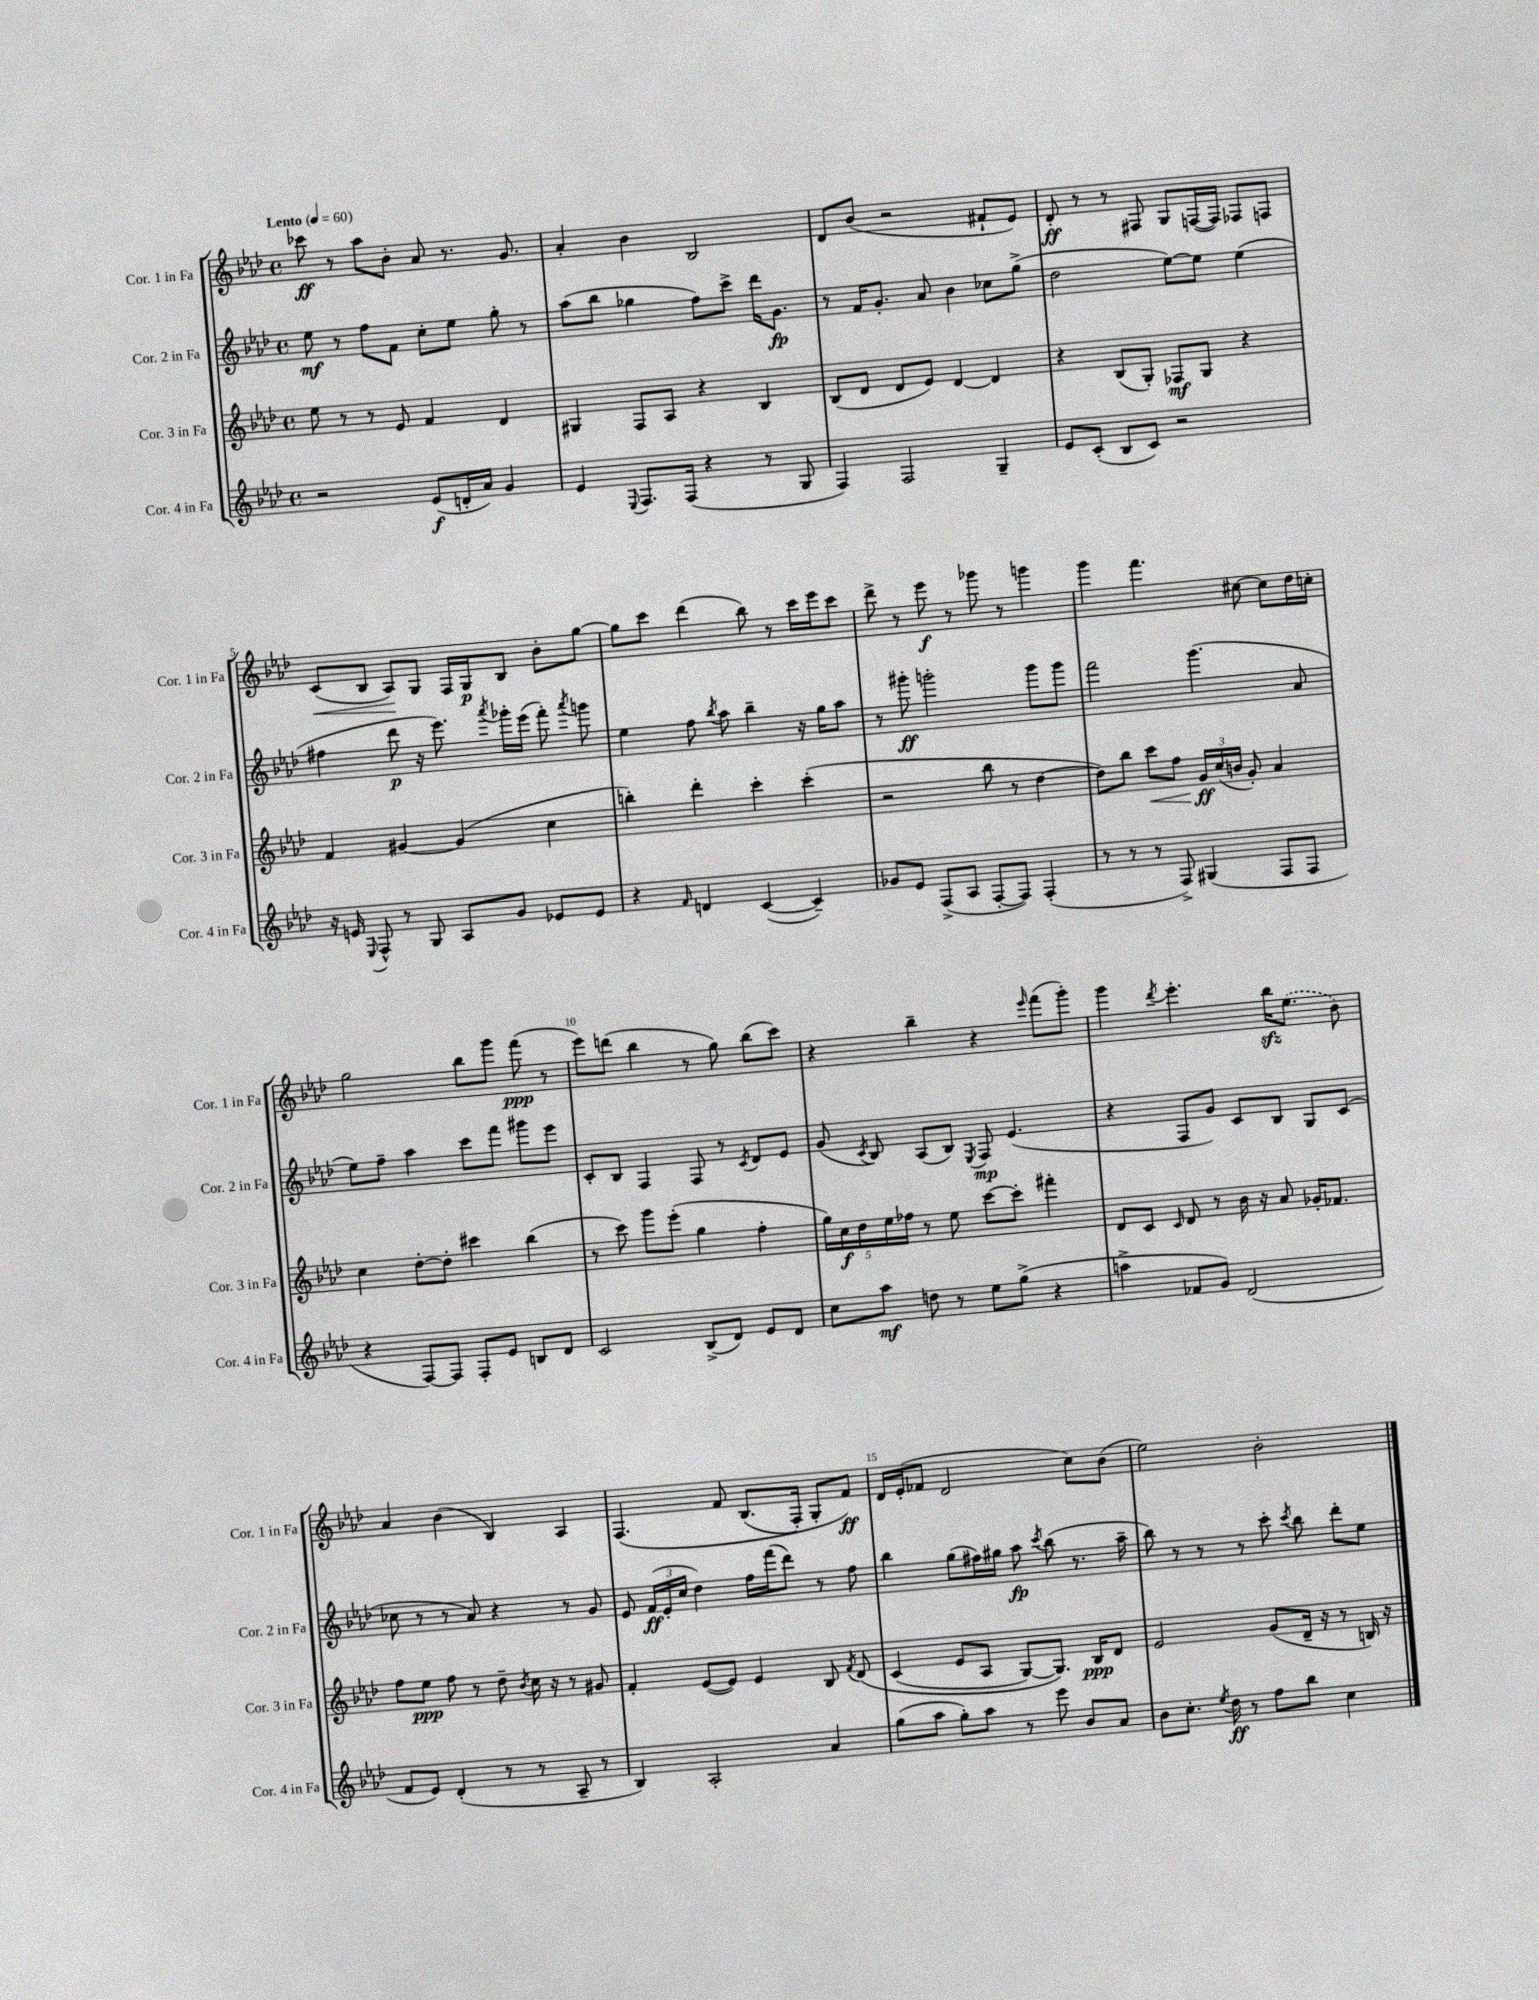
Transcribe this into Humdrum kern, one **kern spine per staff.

**kern	**dynam	**kern	**dynam	**kern	**dynam	**kern	**dynam
*part4	*part4	*part3	*part3	*part2	*part2	*part1	*part1
*staff4	*staff4	*staff3	*staff3	*staff2	*staff2	*staff1	*staff1
*I"Cor. 4 in Fa	*	*I"Cor. 3 in Fa	*	*I"Cor. 2 in Fa	*	*I"Cor. 1 in Fa	*
*I'Cor. 4 in Fa	*	*I'Cor. 3 in Fa	*	*I'Cor. 2 in Fa	*	*I'Cor. 1 in Fa	*
*clefG2	*	*clefG2	*	*clefG2	*	*clefG2	*
*k[b-e-a-d-]	*	*k[b-e-a-d-]	*	*k[b-e-a-d-]	*	*k[b-e-a-d-]	*
*M4/4	*	*M4/4	*	*M4/4	*	*M4/4	*
*met(c)	*	*met(c)	*	*met(c)	*	*met(c)	*
*MM60	*	*MM60	*	*MM60	*	*MM60	*
=1	=1	=1	=1	=1	=1	=1	=1
!	!	!	!	!	!	!LO:TX:a:B:t=Lento	!
2r	.	8ee-\	.	8ee-\	mf	8ccc-X\	ff
.	.	8r	.	8r	.	8r	.
.	.	8r	.	8ff\L	.	8aa-\L	.
.	.	8e-/	.	8f\J	.	8b-'\J	.
(8e-/L	f	4f/	.	8cc'\L	.	8a-/	.
16dn'/L	.	.	.	8ee-\J	.	8.r	.
16a-/JJ)	.	.	.	.	.	.	.
4g/	.	4d-/	.	8gg'\	.	.	.
.	.	.	.	.	.	8.g/	.
.	.	.	.	8r	.	.	.
=2	=2	=2	=2	=2	=2	=2	=2
4e-/	.	4G#X/	.	(8aa-\L	.	4a-'/	.
.	.	.	.	8bb-\J	.	.	.
8qqE-/	.	.	.	.	.	.	.
8.F/L	.	8F/L	.	4gg-X\	.	4b-\	.
.	.	8A-/J	.	.	.	.	.
(16F/Jk	.	.	.	.	.	.	.
4r	.	4r	.	8ff\L)	.	2B-/	.
.	.	.	.	8ccc^\J	.	.	.
8r	.	4B-/	.	16ddd-\KL	.	.	.
.	.	.	.	8.g\J	fp	.	.
8G/	.	.	.	.	.	.	.
=3	=3	=3	=3	=3	=3	=3	=3
4F/)	.	(8B-/L	.	8r	.	8d-/L	.
.	.	8d-/J	.	16f/KL	.	(8b-/J	.
.	.	.	.	8.g'/J	.	.	.
2F/	.	8d-/L	.	.	.	2r	.
.	.	8e-/J)	.	8a-/	.	.	.
.	.	[4d-/	.	4b-\	.	.	.
4G~/	.	4d-/]	.	8cc-X\L	.	8f#X`/L	.
.	.	.	.	(8gg^\J	.	8e-/J)	.
=4	=4	=4	=4	=4	=4	=4	=4
8e-/L	.	4r	.	2dd-\	.	8d-'/	ff
(8c'/J	.	.	.	.	.	8r	.
8B-/L	.	(8B-/L	.	.	.	8r	.
8c/J)	.	8G'/J)	.	.	.	8F#X/	.
2r	.	8F-X/L	mf	[8ee-\L)	.	8G/L	.
.	.	8G/J	.	8ee-\J]	.	([16Fn/L	.
.	.	.	.	.	.	16F/JJ])	.
.	.	4r	.	(4ee-\	.	8F-X/L	.
.	.	.	.	.	.	8Fn/J	.
!!LO:LB:g=z
=5	=5	=5	=5	=5	=5	=5	=5
!	!	!	!	!	!	!	!LO:HP:b
16r	.	4f/	.	4ff#X\	.	(8c/L	<
16en/	.	.	.	.	.	.	.
8qqE-/	.	.	.	.	.	.	.
8F^^/	.	.	.	.	.	8B-/J	.
8r	.	[4g#X/	.	8ddd-\	p	8A-/L)	.
8G/	.	.	.	16r	.	8G/J	[
.	.	.	.	8.eee-\)	.	.	.
8A-/L	.	(4g#/]	.	.	.	16F/LL	.
.	.	.	.	.	.	16G/J	p
.	.	.	.	8qaaa-/	.	.	.
8g/J	.	.	.	16ggg-X'\LL	.	8B-/J	.
.	.	.	.	(16eee-\JJ	.	.	.
8e-X/L	.	4cc\	.	8fff'\)	.	8b-'\L	.
.	.	.	.	8qaaa-/	.	.	.
8e-/J	.	.	.	8gggn\	.	[8gg\J	.
=6	=6	=6	=6	=6	=6	=6	=6
4r	.	4bbn'\)	.	4ee-\	.	8gg\L]	.
.	.	.	.	.	.	8ccc\J	.
16qqf/	.	.	.	.	.	.	.
4dn/	.	4ddd-'\	.	8ff\	.	(4ddd-\	.
.	.	.	.	8qbb-/	.	.	.
.	.	.	.	8aa-\	.	.	.
([4c/	.	4ccc'\	.	4bb-~\	.	8bb-\)	.
.	.	.	.	.	.	8r	.
4c~/])	.	(4ccc'\	.	16r	.	16ccc\LL	.
.	.	.	.	16gg\KL	.	16eee-\J	.
.	.	.	.	8aa-\J	.	8ccc\J	.
=7	=7	=7	=7	=7	=7	=7	=7
8g-X/L	.	2r	.	8r	.	8ddd-^\	.
8e-/J	.	.	.	8ggg#X'\	ff	8r	.
(8F^/L	.	.	.	2gggn'\	.	8eee-\	f
8A-/J	.	.	.	.	.	8r	.
[8F'/L	.	8bb-\	.	.	.	8ggg-X\	.
8F/J])	.	8r	.	.	.	8r	.
(4F'/	.	[4dd-\	.	8ggg\L	.	4gggn\	.
.	.	.	.	8ggg\J	.	.	.
=8	=8	=8	=8	=8	=8	=8	=8
8r	.	8dd-\L])	.	2fff\	.	4ggg\	.
8r	.	8bb-\J	.	.	.	.	.
!	!	!	!LO:HP:b	!	!	!	!
8r	.	8ccc\L	<	.	.	4.fff\	.
8F^/)	.	8ff\J	.	.	.	.	.
(4G#X/	.	24g/LL	ff	(4.ggg\	.	.	.
.	.	(24cc/	[	.	.	.	.
.	.	24bn/JJ	.	.	.	.	.
.	.	8g'/)	.	.	.	[8cc#X\	.
8F/L	.	4a-/	.	.	.	8cc#\L]	.
8F/J	.	.	.	8a-/	.	16dd-\L	.
.	.	.	.	.	.	16ccn'\JJ	.
!!LO:LB:g=z
=9	=9	=9	=9	=9	=9	=9	=9
4r	.	4cc\	.	8ee-\L)	.	2gg\	.
.	.	.	.	8ff~\J	.	.	.
[8F/L)	.	[8dd-'\L	.	4aa-\	.	.	.
8F/J]	.	8dd-'\J]	.	.	.	.	.
8F'/L	.	4ccc#X\	.	8ccc\L	.	8bb-\L	.
8e-/J	.	.	.	8fff\J	.	8ggg\J	.
8Bn/L	.	(4bb-\	.	8ggg#X\L	.	(8fff\	ppp
8d-/J	.	.	.	8eee-\J	.	8r	.
=10	=10	=10	=10	=10	=10	=10	=10
2c/	.	8r	.	8c'/L	.	8eee-\L)	.
.	.	8ccc\)	.	8B-/J	.	(8dddn\J	.
.	.	8ggg\L	.	4F/	.	4bb-\	.
.	.	(8eee-'\J	.	.	.	.	.
(8B-^/L	.	4gg\	.	8F/	.	8r	.
8d-/J)	.	.	.	8r	.	8gg\)	.
.	.	.	.	8qc/	.	.	.
8e-/L	.	4ff'\	.	8d-/L	.	(8bb-\L	.
8d-/J	.	.	.	8e-/J	.	8ccc\J)	.
=11	=11	=11	=11	=11	=11	=11	=11
8cc\L	.	20gg\LL)	.	(8g/	.	4r	.
.	.	20cc\	f	.	.	.	.
.	.	20dd-\	.	.	.	.	.
.	.	.	.	8qc/	.	.	.
8aa-\J	mf	.	.	8B-/)	.	.	.
.	.	20ee-\	.	.	.	.	.
.	.	20ff-X\JJ	.	.	.	.	.
8ddn\	.	8r	.	(8A-/L	.	4bb-~\	.
8r	.	8ee-\	.	8B-/J)	.	.	.
.	.	.	.	8qE-/	.	.	.
8ee-\L	.	[8ccc\L	.	8F/	mp	4r	.
(8gg^\J	.	8ccc'\J]	.	(4.e-/	.	.	.
.	.	.	.	.	.	16qqeee-/	.
4r	.	4fff#X'\	.	.	.	(8fff\L	.
.	.	.	.	.	.	8ggg'\J)	.
=12	=12	=12	=12	=12	=12	=12	=12
4aan^\	.	8d-/L	.	4r	.	4ggg\	.
.	.	8c/J	.	.	.	.	.
.	.	16qqc/	.	.	.	8qddd-/	.
8f-X/L	.	8d-/	.	8F/L	.	4.eee-'\	.
8g/J)	.	8r	.	8g/J)	.	.	.
(2d-/	.	16b-\	.	8c/L	.	.	.
.	.	16r	.	.	.	.	.
.	.	8a-/	.	8B-/J	.	16bb-zz\KL	.
.	.	.	.	.	.	(8.ee-\J	.
.	.	16g-X'/KL	.	8G/L	.	.	.
.	.	8.f-X/J	.	.	.	.	.
.	.	.	.	(8c/J	.	8b-\)	.
!!LO:LB:g=z
=13	=13	=13	=13	=13	=13	=13	=13
8f/L	.	8ff\L	.	8cc-X\	.	4a-/	.
8e-/J)	.	8ee-\J	ppp	8r	.	.	.
(4d-'/	.	8ff\	.	8r	.	(4b-\	.
.	.	8r	.	8a-/)	.	.	.
8r	.	8dd-~\	.	4r	.	4B-/)	.
.	.	8qb-/	.	.	.	.	.
8r	.	16cc\	.	.	.	.	.
.	.	16r	.	.	.	.	.
8A-~/	.	8r	.	8r	.	4A-/	.
8r	.	8g#X/	.	8g/	.	.	.
=14	=14	=14	=14	=14	=14	=14	=14
4B-/)	.	4f'/	.	8e-/	.	(4.F/	.
.	.	.	.	(24f/LL	ff	.	.
.	.	.	.	24e-'/	.	.	.
.	.	.	.	24cc/JJ	.	.	.
2A-'/	.	([8e-/L	.	4dd-\)	.	.	.
.	.	8e-/J])	.	.	.	8f/	.
.	.	4e-/	.	16ff\LL	.	(8.B-/L	.
.	.	.	.	(16fff\J	.	.	.
.	.	.	.	8ddd-\J)	.	.	.
.	.	.	.	.	.	16F'/Jk)	.
4a-/	.	8B-/	.	8r	.	8G'/L	.
.	.	8qf/	.	.	.	.	.
.	.	(8d-/	.	8ff\	.	8f/J)	ff
=15	=15	=15	=15	=15	=15	=15	=15
(8gg\L	.	(4c/	.	4bb-\	.	16d-/LL	.
.	.	.	.	.	.	(16e-'/J	.
8aa-\J	.	.	.	.	.	8f-X/J	.
8gg'\L)	.	8e-/L	.	(8gg\L	.	2d-/	.
8aa-\J	.	8A-/J	.	16ff#X\L)	.	.	.
.	.	.	.	16gg#X\JJ	.	.	.
8r	.	[8G/L)	.	8aa-\	fp	.	.
.	.	.	.	8qccc/	.	.	.
8eee-\	.	8.G/J])	.	(8bb-\	.	.	.
8b-/L	.	.	.	8.r	.	8cc\L)	.
.	.	16B-/KL	ppp	.	.	.	.
8a-/J	.	8d-/J	.	.	.	(8b-\J	.
.	.	.	.	16aa-~\	.	.	.
=16	=16	=16	=16	=16	=16	=16	=16
8b-\L	.	2e-/	.	8bb-\)	.	2ee-\)	.
8.cc'\J	.	.	.	8r	.	.	.
.	.	.	.	8r	.	.	.
8qee-/	.	.	.	.	.	.	.
16dd-\	ff	.	.	.	.	.	.
8r	.	.	.	8r	.	.	.
8ff\L	.	(8g/L	.	8ccc'\	.	2b-'\	.
.	.	.	.	8qccc/	.	.	.
8bb-\J	.	16d-~/Jk	.	8bb-\	.	.	.
.	.	16r	.	.	.	.	.
4cc\	.	8r	.	8ddd-'\L	.	.	.
.	.	16Bn/)	.	8ee-\J	.	.	.
.	.	16r	.	.	.	.	.
==	==	==	==	==	==	==	==
*-	*-	*-	*-	*-	*-	*-	*-
